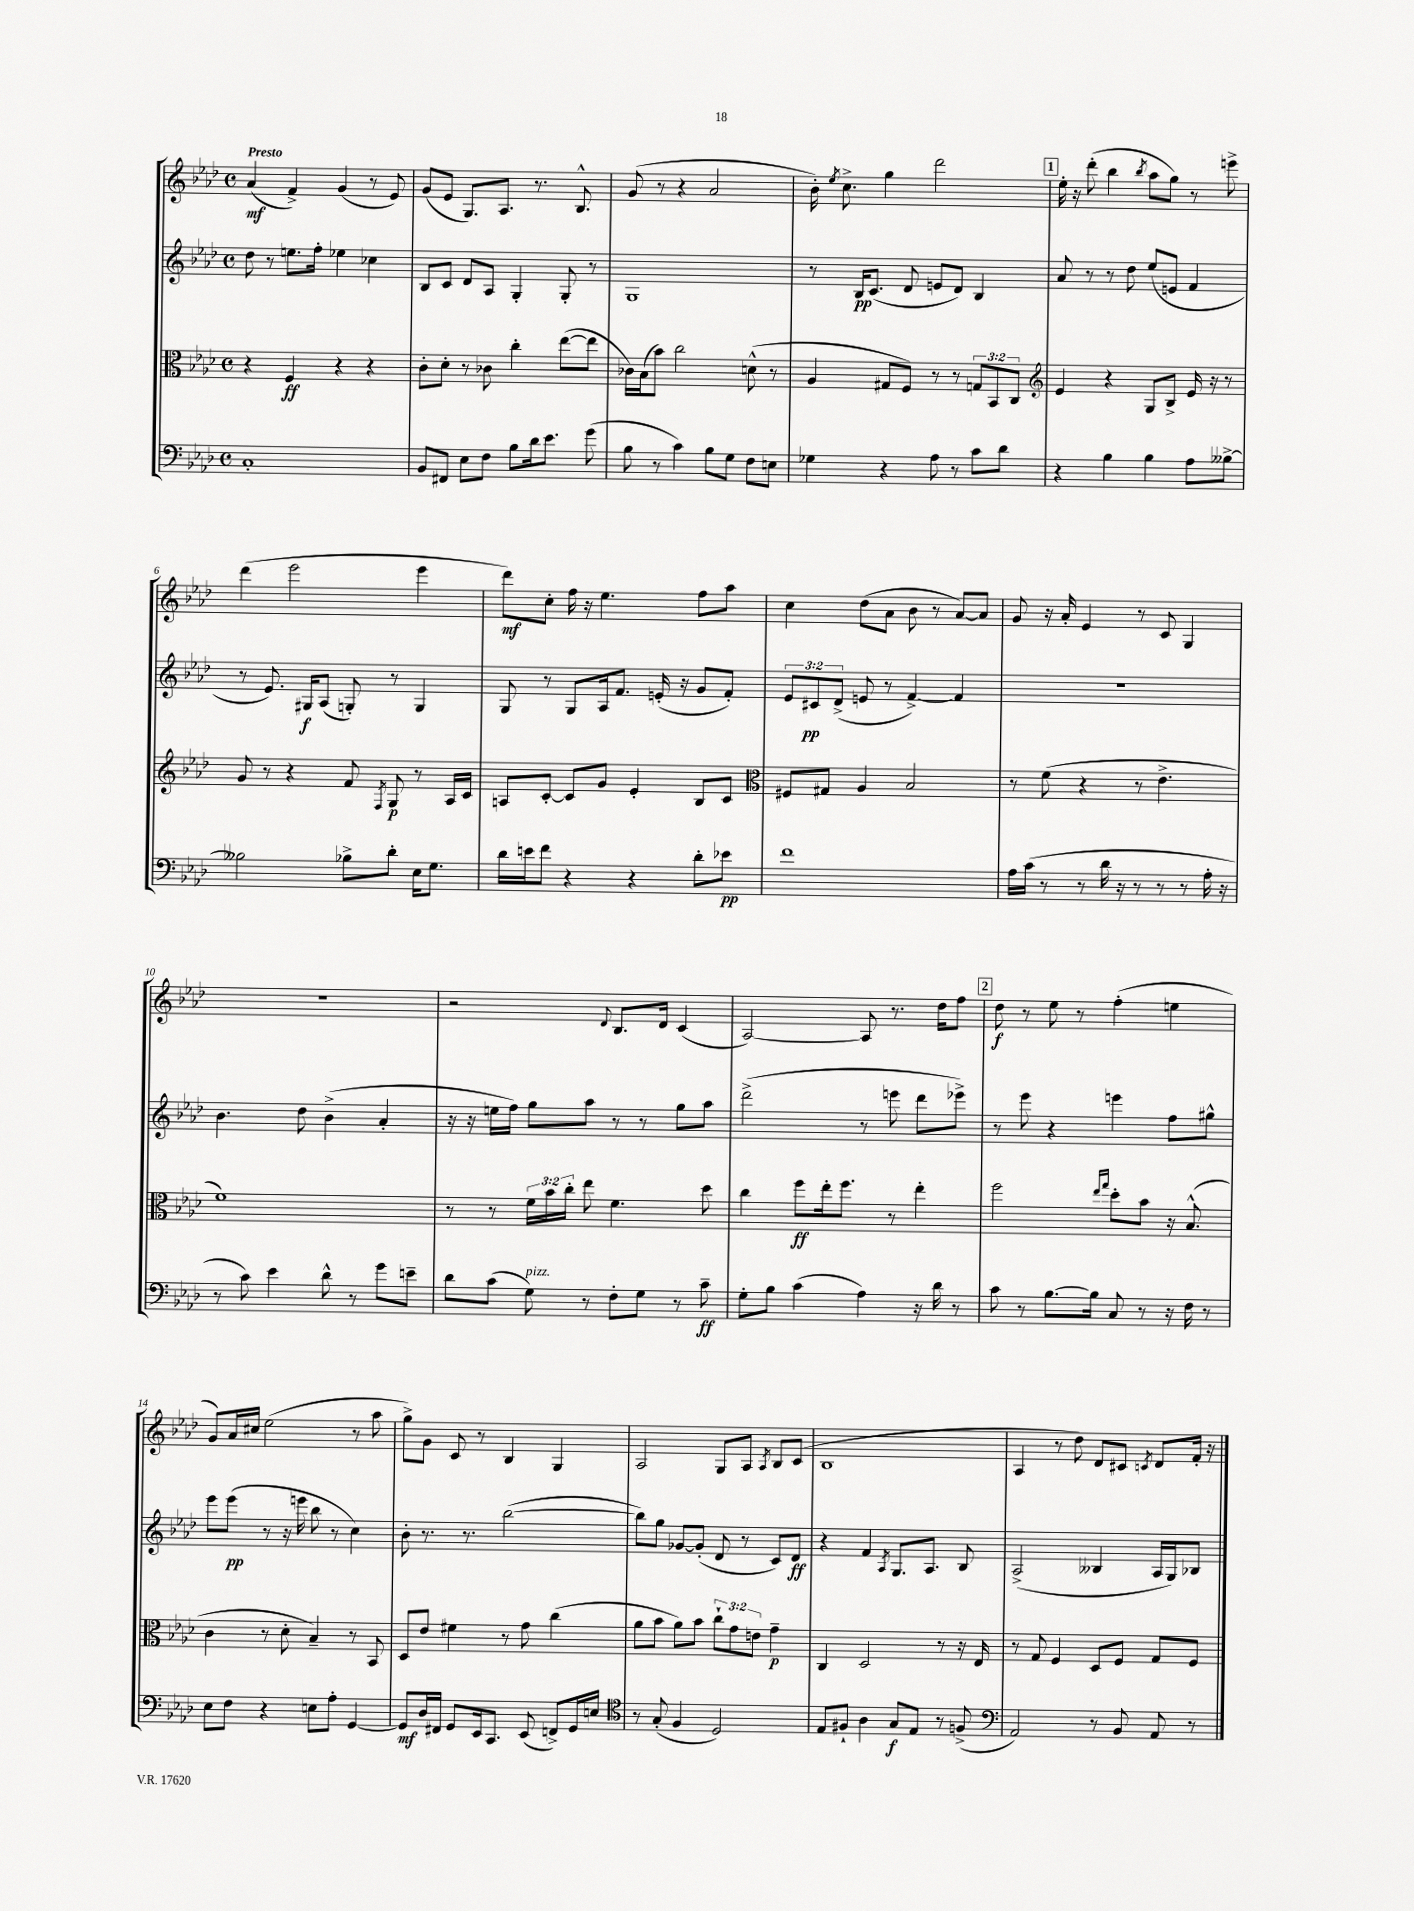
<<
\new StaffGroup <<
\new Staff = "s0" {
    \clef treble \key aes \major \defaultTimeSignature \time 4/4 \tempo "Presto"
    \autoBeamOff aes'4\mf( f'4->) g'4( r8 ees'8) |
    g'8[( ees'8] g8.[) aes8.] r8. bes8.-^ |
    g'8( r8 r4 aes'2 |
    bes'16-.) \acciaccatura { ees''8 } c''8.-> g''4 des'''2 |
    \mark \markup { \box "1" } ees''16-. r16 des'''8-.( bes''4 \acciaccatura { bes''8 } aes''8[ g''8]) r8 e'''8-> |
    des'''4( ees'''2 ees'''4 |
    des'''8[\mf) c''8]-. f''16 r16 ees''4. f''8[ aes''8] |
    c''4 des''8[( aes'8] bes'8 r8 aes'8[~) aes'8] |
    g'8 r16 aes'16-. ees'4 r8 c'8 g4 |
    R1 |
    r2 \appoggiatura { des'8 } bes8.[ des'16] c'4( |
    aes2~) aes8 r8. des''16[ f''8] |
    \mark \markup { \box "2" } des''8\f r8 ees''8 r8 f''4-.( e''4 |
    g'8[) aes'16 cis''16] ees''2( r8 aes''8 |
    g''8[->) g'8] c'8 r8 bes4 g4 |
    aes2 g8[ aes8] \acciaccatura { aes8 } bes8[ c'8]( |
    bes1 |
    aes4 r8 des''8) des'8[ cis'8] \acciaccatura { c'8 } des'8[ f'16]-. r16 \bar "|." |
}
\new Staff = "s1" {
    \clef treble \key aes \major \defaultTimeSignature \time 4/4 \override Staff.TupletNumber.text = #tuplet-number::calc-fraction-text
    \autoBeamOff des''8 r8 e''8.[ f''16]-. ees''4 ces''4 |
    bes8[ c'8] des'8[ aes8] g4-. g8-. r8 |
    g1 |
    r8 bes16[\pp c'8.]( des'8 e'8[ des'8]) bes4 |
    \mark \markup { \box "1" } aes'8 r8 r8 des''8 ees''8[( e'8] f'4 |
    r8 ees'8.) gis16[\f aes8]( g8-.) r8 g4 |
    g8 r8 g8[ aes16 f'8.] e'16-.( r16 g'8[ f'8]-.) |
    \tuplet 3/2 { ees'8[ cis'8\pp des'8]->( } e'8 r8 f'4~->) f'4 |
    R1 |
    bes'4. des''8 bes'4->( aes'4-. |
    r16 r16 e''16[ f''16]) g''8[ aes''8] r8 r8 g''8[ aes''8] |
    des'''2->( r8 e'''8 des'''8[ ees'''8]->) |
    \mark \markup { \box "2" } r8 ees'''8 r4 e'''4 f''8[ gis''8]-^ |
    ees'''8[ ees'''8]\pp( r8 r16 e'''16 bes''8 r8 c''4) |
    bes'8-. r8. r8. bes''2~( |
    bes''8[) g''8] ges'8[~ ges'8]-.( des'8 r8 c'8[) des'8]\ff |
    r4 f'4 \acciaccatura { aes8 } g8.[ aes8.] bes8 |
    aes2->( beses4 aes16[ g16) bes8] \bar "|." |
}
\new Staff = "s2" {
    \clef alto \key aes \major \defaultTimeSignature \time 4/4 \override Staff.TupletNumber.text = #tuplet-number::calc-fraction-text
    \autoBeamOff r4 f4\ff r4 r4 |
    c'8[-. des'8]-. r8 ces'8 c''4-. ees''8[~( ees''8] |
    ces'16[) bes16( bes'8]) c''2 d'8-^( r8 |
    aes4 gis8[ f8]) r8 r8 \tuplet 3/2 { g8[ bes,8 c8] } |
    \mark \markup { \box "1" } \clef treble ees'4 r4 g8[ bes8]-> ees'16 r16 r8 |
    g'8 r8 r4 f'8 \acciaccatura { f8 } g8\p r8 aes16[ c'16] |
    a8[ c'8]~-. c'8[ g'8] ees'4-. bes8[ c'8] |
    \clef alto fis8[ gis8] aes4 bes2 |
    r8 f'8( r4 r8 ees'4.-> |
    f'1) |
    r8 r8 \tuplet 3/2 { f'16[ bes'16 c''16]-. } ees''8 f'4. des''8 |
    c''4 f''8[\ff ees''16-. f''8.] r8 ees''4-. |
    \mark \markup { \box "2" } f''2 \grace { ees''16[ g''16] } des''8[-. bes'8] r16 bes8.-^( |
    c'4 r8 des'8-. bes4--) r8 bes,8 |
    des8[ ees'8] fis'4 r8 g'8 c''4( |
    aes'8[ bes'8] aes'8[) bes'8] \tuplet 3/2 { c''8[-! g'8 e'8] } g'4--\p |
    c4 des2 r8 r16 ees16 |
    r8 g8 f4 des8[ f8] g8[ f8] \bar "|." |
}
\new Staff = "s3" {
    \clef bass \key aes \major \defaultTimeSignature \time 4/4
    \autoBeamOff c1-. |
    bes,8[ fis,8] ees8[ f8] bes8[ des'16 ees'8.] g'8( |
    bes8 r8 c'4) bes8[ g8] f8[ e8] |
    ges4 r4 aes8 r8 c'8[ des'8] |
    \mark \markup { \box "1" } r4 bes4 bes4 aes8[ beses8]~-> |
    beses2 bes8[-> des'8]-. ees16[ g8.] |
    des'16[ e'16 f'8] r4 r4 des'8[-. ees'8]\pp |
    f'1 |
    aes16[ c'16]( r8 r8 des'16 r16 r8 r8 r8 aes16-. r16 |
    r8 c'8) ees'4 des'8-^ r8 g'8[ e'8]-- |
    des'8[ c'8]( g8^\markup { \italic "pizz." }) r8 f8[-. g8] r8 c'8--\ff |
    g8[-. bes8] c'4( aes4) r16 des'16 r8 |
    \mark \markup { \box "2" } c'8 r8 bes8.[~ bes16] c8 r8 r16 f16 r8 |
    ees8[ f8] r4 e8[ aes8]-. g,4~ |
    g,8[\mf des16 fis,16] g,8[ ees,16 c,8.] ees,8( f,8[->) g,16 e16] |
    \clef tenor r8 g8-.( f4 des2) |
    ees8[ fis8]-! aes4 g8[\f ees8] r8 f8->( |
    \clef bass aes,2) r8 bes,8 aes,8 r8 \bar "|." |
}
>>
>>
